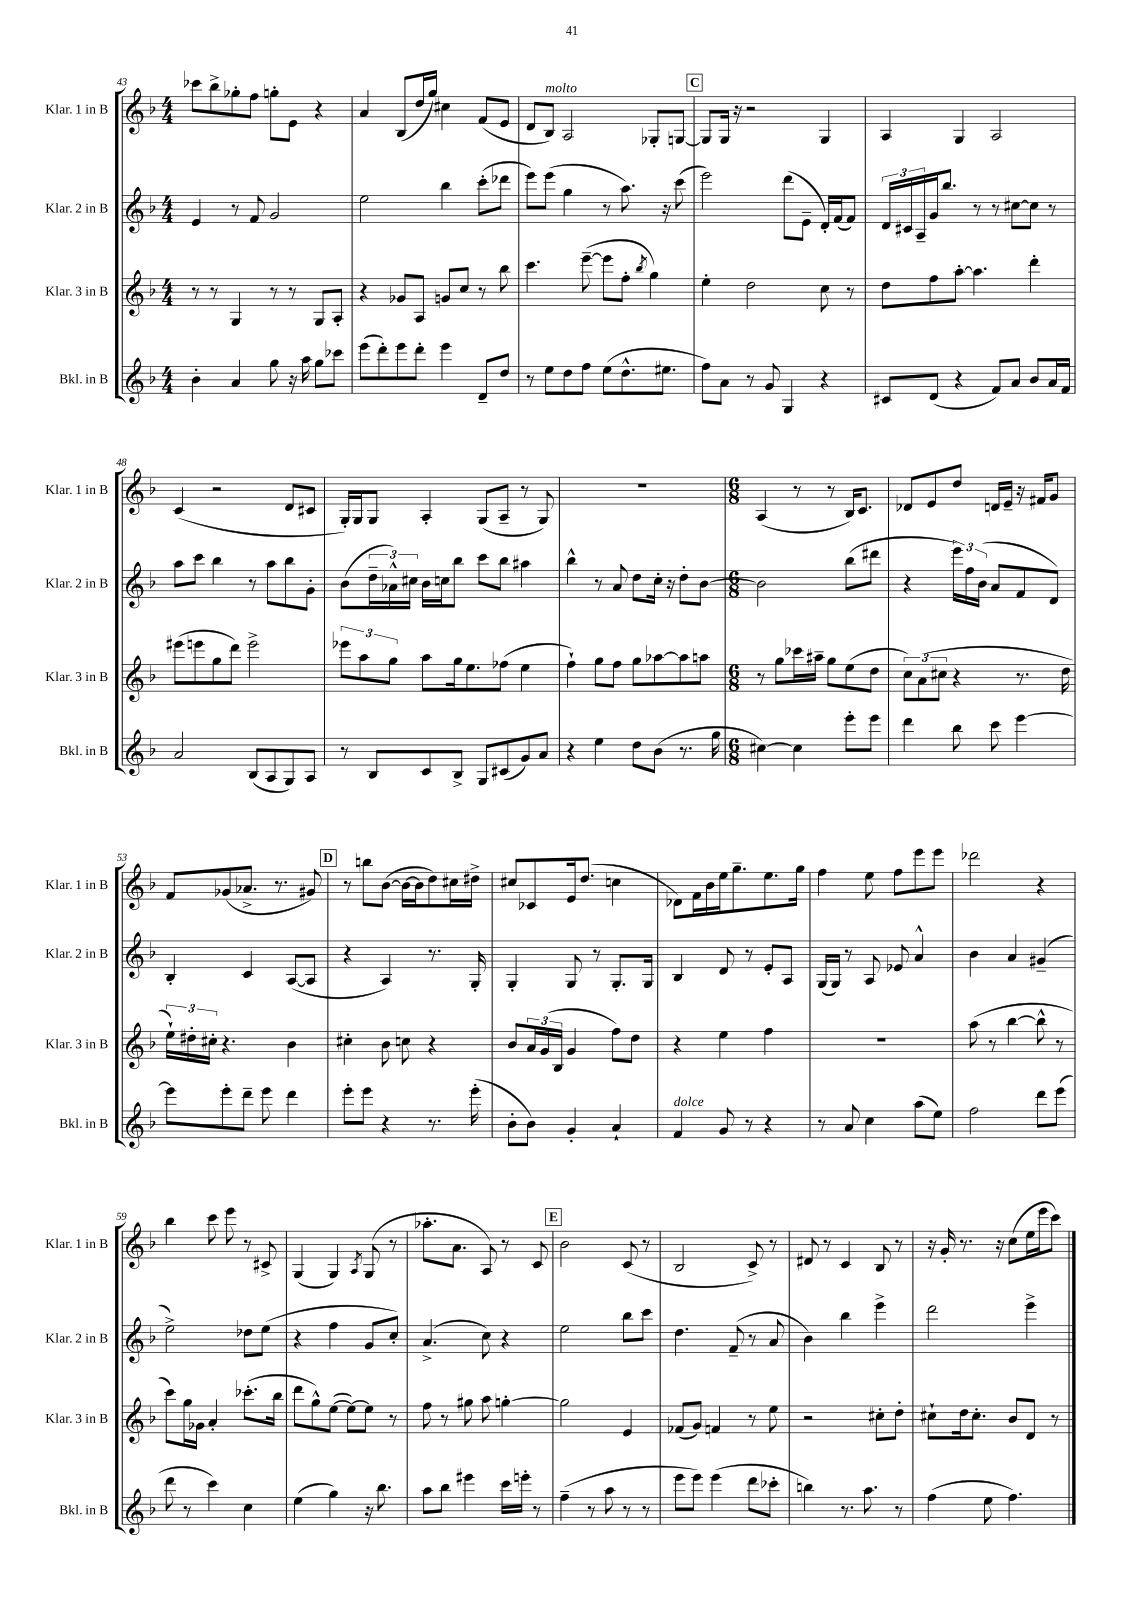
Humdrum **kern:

**kern	**kern	**kern	**kern
*staff4	*staff3	*staff2	*staff1
*clefG2	*clefG2	*clefG2	*clefG2
*k[b-]	*k[b-]	*k[b-]	*k[b-]
*M4/4	*M4/4	*M4/4	*M4/4
4b-'\	8r	4e/	8ccc-\L
.	8r	.	8bb-^\
4a/	4G/	8r	8gg-'\
.	.	8f/	8ff\J
8gg\	8r	2g/	8gg'\L
16r	8r	.	8e\J
16aa\	.	.	.
8gg\L	8G/L	.	4r
8ccc-\J	8A'/J	.	.
=	=	=	=
(8eee\L	4r	2ee\	4a/
8ddd'\)	.	.	.
8eee\	8g-/L	.	(8B-/L
8ddd'\J	8A/J	.	16dd/L
.	.	.	16gg/JJ)
4eee\	8g/L	4bb-\	4cc#\
.	8cc/J	.	.
8d~/L	8r	(8ccc'\L	(8f/L
8dd/J	8bb-\	8ddd-\J	8e/J
=	=	=	=
8r	4.ccc\	8eee\L)	8d/L
8ee\L	.	(8eee\J	8B-/J)
8dd\	.	4gg\	2A/
8ff\J	([8eee~\	.	.
(8ee\L	8eee\]L	8r	.
8.dd^^\	8ff'\J	8.aa\)	.
.	8qbb-/	.	.
.	4gg\)	.	8G-'/L
8.ee#\J	.	16r	.
.	.	(8ccc\	[8G/J
=	=	=	=
8ff\L)	4ee'\	2eee\)	8G/]L
8a\J	.	.	16G/Jk
.	.	.	16r
8r	2dd\	.	2r
8g/	.	.	.
4G/	.	(8ddd\L	.
.	.	8e~\J	.
4r	8cc\	16d'/LL)	4G/
.	.	(16f/J	.
.	8r	8f/J)	.
=	=	=	=
8c#/L	8dd\L	24d/LL	4A/
.	.	24c#/	.
.	.	24A~/	.
(8d/J	8ff\	16g/J	.
.	.	8.bb-/J	.
4r	[8aa'\J	.	4G/
.	4.aa\]	8r	.
8f/L)	.	8r	2A/
8a/J	.	[8cc#\L	.
8b-/L	4ddd'\	8cc#\]J	.
16a/L	.	8r	.
16f/JJ	.	.	.
=	=	=	=
2a/	(8eee#\L	8aa\L	(4c/
.	8eee\	8ccc\J	.
.	8gg\	4bb-\	2r
.	8ddd\J)	.	.
(8B-/L	2eee^\	8r	.
8A/	.	8aa\L	.
8G/)	.	8bb-\	8d/L
8A/J	.	8g'\J	8c#/J
=	=	=	=
8r	12eee-\L	(8b-\L	16G'/LL)
.	.	.	16G/J
.	12aa\	.	.
8B-/L	.	24dd~\L	8G/J
.	12gg\J	24a-^^\)	.
.	.	24cc#\JJ	.
8c/	8aa\L	16b-\LL	4A'/
.	.	16cc\J	.
8B-^/J	16gg\k	8bb-\J	.
.	8.ee\	.	.
8G/L	.	8ccc\L	(8G/L
(8c#/	(8ff-\J	8bb-\J	8A~/J
8g/)	4ee\	4aa#\	8r
8a/J	.	.	8G/)
=	=	=	=
4r	4ff`\)	4bb-^^\	1r
4ee\	8gg\L	8r	.
.	8ff\J	8a/	.
8dd\L	8gg\L	8dd\L	.
(8b-\J	[8aa-\	16cc'\Jk	.
.	.	16r	.
8.r	8aa-\]	8dd'\L	.
.	8aa\J	[8b-\J	.
16gg\	.	.	.
=	=	=	=
*M6/8	*M6/8	*M6/8	*M6/8
[4cc#\)	8r	2b-\]	(4A/
.	8gg\L	.	.
4cc#\]	16ccc-\L	.	8r
.	16aa#~\JJ	.	.
.	8gg\L	.	8r
8eee'\L	(8ee\	(8bb-\L	16B-/LK)
.	.	.	8.c/J
8eee\J	8dd\J	8ddd#\J	.
=	=	=	=
4ddd\	12cc\L)	4r	8d-/L
.	(12a\	.	.
.	.	.	8e/
.	12cc#\J	.	.
8bb-\	4r	24eee\LL)	8dd/J
.	.	24ff\	.
.	.	(24b-\JJ	.
8ccc\	.	8a/L	16d/LL
.	.	.	16e~/JJ
[4eee\	8.r	8f/	16r
.	.	.	16f#/LK
.	.	8d/J)	8g/J
.	16dd\	.	.
=	=	=	=
8eee\]L	24ee`\LL)	4B-'/	8f/L
.	24dd#'\	.	.
.	24cc#'\JJ	.	.
8eee'\	4.r	.	(8g-/
8ddd~\J	.	4c/	8.a-^/J
8eee\	.	.	.
.	.	.	8.r
4ddd\	4b-\	([8A/L	.
.	.	8A/]J	8g#/)
=	=	=	=
8eee'\L	4cc#'\	4r	8r
8eee\J	.	.	8bb\L
4r	8b-\	4A/)	([8b-\J
.	8cc\	.	16b-\_LL
.	.	.	16b-\]J
8.r	4r	8.r	8dd\)
.	.	.	16cc#\L
(16eee'\	.	16G'/	16dd#^\JJ
=	=	=	=
8b-'\L	8b-/L	4G'/	8cc#/L
8b-\J)	24a/L	.	8c-/
.	(24g/	.	.
.	24B-/JJ	.	.
4g'/	4g/	8G/	16e/k
.	.	.	(8.dd/J
.	.	8r	.
4a`/	8ff\L)	8.G'/L	4cc\
.	8dd\J	.	.
.	.	16G/Jk	.
=	=	=	=
4f/	4r	4B-/	8d-\L)
.	.	.	16f\L
.	.	.	16b-\
8g/	4ee\	8d/	16ee\J
.	.	.	8.gg~\
8r	.	8r	.
4r	4ff\	8e'/L	8.ee\
.	.	8A/J	.
.	.	.	16gg\Jk
=	=	=	=
8r	2.r	(16G/LL	4ff\
.	.	16G/JJ)	.
8a/	.	8r	.
4cc\	.	8A/	8ee\
.	.	8e-/	8ff\L
(8aa\L	.	4a^^/	8eee\
8ee\J)	.	.	8eee\J
=	=	=	=
2ff\	(8aa\	4b-\	2ddd-\
.	8r	.	.
.	[4bb-\	4a/	.
8ddd\L	8bb-^^\]	(4g#~/	4r
(8eee\J	8r	.	.
=	=	=	=
8ddd\	8ccc\L)	2ee^\)	4bb-\
8r	16gg\L	.	.
.	16g-\JJ	.	.
4ccc\)	4a'/	.	8ccc\
.	.	.	8eee\
4cc\	(8.ccc-'\L	8dd-\L	8r
.	.	(8ee\J	8c#^/
.	16bb-\Jk	.	.
=	=	=	=
(4ee\	8ddd\L	4r	(4G/
.	8gg^^\)	.	.
4gg\)	([8ee\J	4ff\	4G/)
.	8ee\_L)	.	.
.	.	.	8qA/
16r	8ee\]J	8g/L	(8G/
8.bb-\	.	.	.
.	8r	8cc'/J)	8r
=	=	=	=
8aa\L	8ff\	(4.a^/	8.aa-'\L
8bb-\J	8r	.	.
.	.	.	8.a\J
4eee#\	8gg#\	.	.
.	8aa\	8cc\)	8A/)
16ccc\LL	[4gg'\	4r	8r
16eee'\JJ	.	.	.
8r	.	.	8c/
=	=	=	=
(4ff~\	2gg\]	2ee\	2b-\
8r	.	.	.
8aa\	.	.	.
8r	4e/	8bb-\L	(8c/
8r	.	8ccc\J	8r
=	=	=	=
8eee\L	(8f-/L	4.dd\	2B-/
8eee\J)	8g/J)	.	.
(4eee\	4f/	.	.
.	.	(8f~/	.
8ddd\L	8r	8r	8c^/)
8ccc-'\J	8ee\	8a/	8r
=	=	=	=
4bb\)	2r	4b-\)	8d#/
.	.	.	8r
8.r	.	4bb-\	4c/
8.aa\	.	.	.
.	8cc#'\L	4eee^\	8B-/
8r	8dd'\J	.	8r
=	=	=	=
(4ff\	8cc#`\L	2ddd\	16r
.	.	.	16g'/
.	16dd\k	.	8.r
.	8.cc#'\J	.	.
8ee\	.	.	.
.	.	.	16r
4.ff\)	8b-/L	.	(8cc\L
.	8d/J	4eee^\	16ee\L
.	.	.	16eee\J
.	8r	.	8ccc\J)
==	==	==	==
*-	*-	*-	*-
